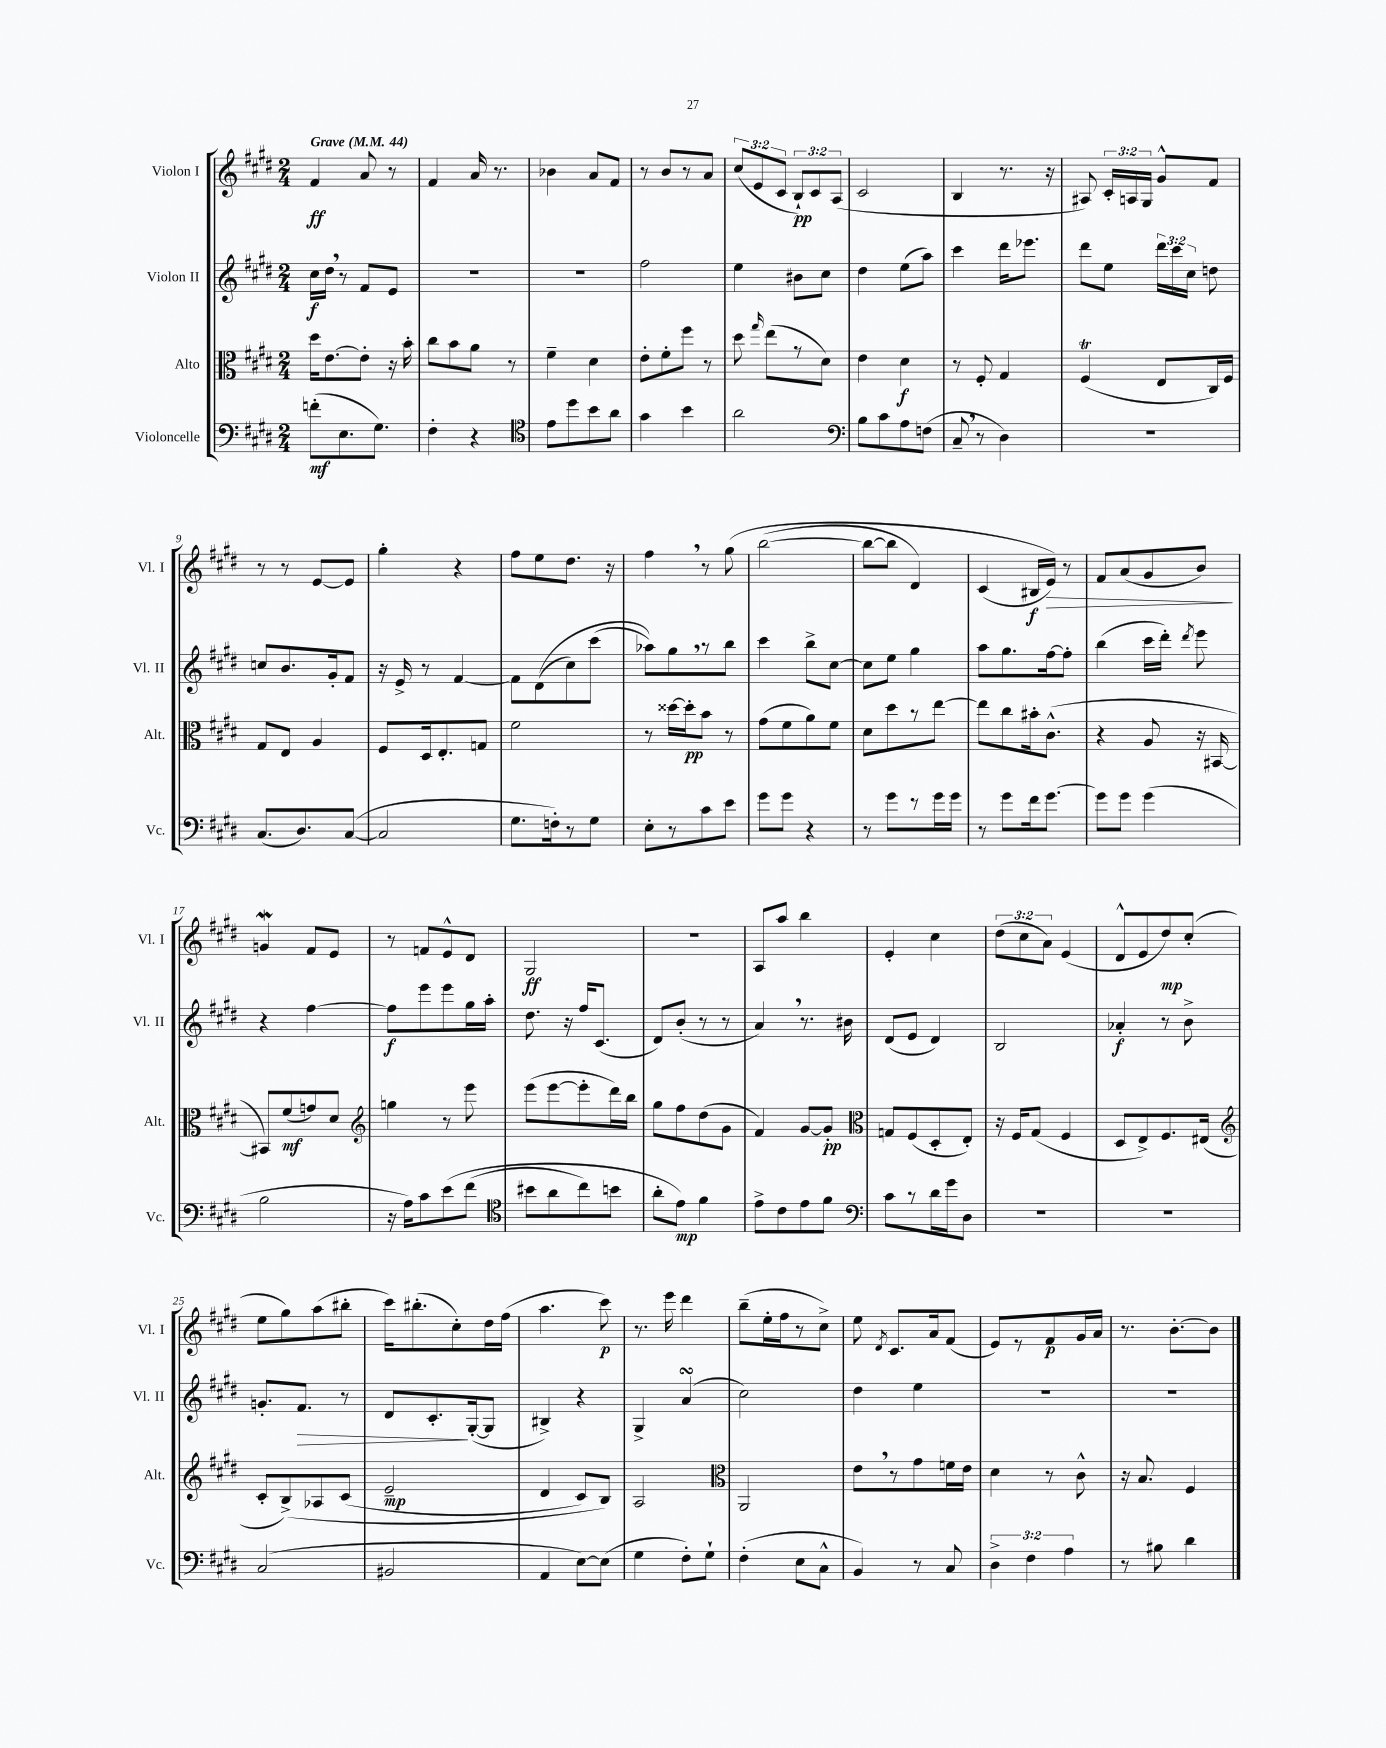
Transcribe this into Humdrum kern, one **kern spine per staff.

**kern	**dynam	**kern	**dynam	**kern	**dynam	**kern	**dynam
*part4	*part4	*part3	*part3	*part2	*part2	*part1	*part1
*staff4	*staff4	*staff3	*staff3	*staff2	*staff2	*staff1	*staff1
*I"Violoncelle	*	*I"Alto	*	*I"Violon II	*	*I"Violon I	*
*I'Vc.	*	*I'Alt.	*	*I'Vl. II	*	*I'Vl. I	*
*clefF4	*	*clefC3	*	*clefG2	*	*clefG2	*
*k[f#c#g#d#]	*	*k[f#c#g#d#]	*	*k[f#c#g#d#]	*	*k[f#c#g#d#]	*
*M2/4	*	*M2/4	*	*M2/4	*	*M2/4	*
*MM44	*	*MM44	*	*MM44	*	*MM44	*
=1	=1	=1	=1	=1	=1	=1	=1
!	!	!	!	!	!	!LO:TX:a:B:t=Grave	!
(8fn'\L	mf	16dd#\KL	.	16cc#\LL	f	4f#/	ff
.	.	[8.e\	.	16dd#,\JJ	.	.	.
8.E\	.	.	.	8r	.	.	.
.	.	8e'\J]	.	8f#/L	.	8a/	.
8.G#\J)	.	.	.	.	.	.	.
.	.	16r	.	8e/J	.	8r	.
.	.	16b'\	.	.	.	.	.
=2	=2	=2	=2	=2	=2	=2	=2
4F#'\	.	8cc#\L	.	2r	.	4f#/	.
.	.	8b\	.	.	.	.	.
4r	.	8a\J	.	.	.	16a/	.
.	.	.	.	.	.	8.r	.
.	.	8r	.	.	.	.	.
=3	=3	=3	=3	=3	=3	=3	=3
*clefC4	*	*	*	*	*	*	*
8e\L	.	4f#~\	.	2r	.	4b-X\	.
8dd#\	.	.	.	.	.	.	.
8b\	.	4d#\	.	.	.	8a/L	.
8a\J	.	.	.	.	.	8f#/J	.
=4	=4	=4	=4	=4	=4	=4	=4
4g#\	.	8e'\L	.	2ff#\	.	8r	.
.	.	8f#'\	.	.	.	8b/L	.
4b\	.	8ff#\J	.	.	.	8r	.
.	.	8r	.	.	.	8a/J	.
=5	=5	=5	=5	=5	=5	=5	=5
2a\	.	8dd#\	.	4ee\	.	(12cc#/L	.
.	.	.	.	.	.	12e/	.
.	.	16qqgg#/	.	.	.	.	.
.	.	(8ee\L	.	.	.	.	.
.	.	.	.	.	.	12c#/J	.
.	.	8r	.	8b#X\L	.	12B`/L)	pp
.	.	.	.	.	.	12c#/	.
.	.	8d#\J)	.	8cc#\J	.	.	.
.	.	.	.	.	.	(12A/J	.
=6	=6	=6	=6	=6	=6	=6	=6
*clefF4	*	*	*	*	*	*	*
8B\L	.	4e\	.	4dd#\	.	2c#/	.
8c#\	.	.	.	.	.	.	.
8A\	.	4d#\	f	(8ee\L	.	.	.
(8Fn\J	.	.	.	8aa\J)	.	.	.
=7	=7	=7	=7	=7	=7	=7	=7
8C#~,/	.	8r	.	4ccc#\	.	4B/	.
8r	.	8F#'/	.	.	.	.	.
4D#\)	.	4G#/	.	16ddd#\KL	.	8.r	.
.	.	.	.	8.eee-X\J	.	.	.
.	.	.	.	.	.	16r	.
=8	=8	=8	=8	=8	=8	=8	=8
2r	.	(4F#T/	.	8ddd#\L	.	8A#X/)	.
.	.	.	.	8ee\J	.	24c#'/LL	.
.	.	.	.	.	.	24An/	.
.	.	.	.	.	.	24G#/JJ	.
.	.	8E/L	.	24ddd#\LL	.	8g#^^/L	.
.	.	.	.	24ccc#\	.	.	.
.	.	.	.	24cc#\JJ	.	.	.
.	.	16C#/L)	.	8ddn\	.	8f#/J	.
.	.	16F#/JJ	.	.	.	.	.
!!LO:LB:g=z
=9	=9	=9	=9	=9	=9	=9	=9
(8.C#/L	.	8G#/L	.	8ccn/L	.	8r	.
.	.	8E/J	.	8.b/	.	8r	.
8.D#/)	.	.	.	.	.	.	.
.	.	4A/	.	.	.	[8e/L	.
.	.	.	.	16g#'/k	.	.	.
([8C#/J	.	.	.	8f#/J	.	8e/J]	.
=10	=10	=10	=10	=10	=10	=10	=10
2C#/]	.	8F#/L	.	16r	.	4gg#'\	.
.	.	.	.	16e^/	.	.	.
.	.	16D#/k	.	8r	.	.	.
.	.	8.E'/	.	.	.	.	.
.	.	.	.	[4f#/	.	4r	.
.	.	8Gn/J	.	.	.	.	.
=11	=11	=11	=11	=11	=11	=11	=11
8.G#\L	.	2f#\	.	8f#\L]	.	8ff#\L	.
.	.	.	.	((8d#\	.	8ee\	.
16Fn'\k)	.	.	.	.	.	.	.
8r	.	.	.	8cc#\)	.	8.dd#\J	.
8G#\J	.	.	.	(8ccc#\J	.	.	.
.	.	.	.	.	.	16r	.
=12	=12	=12	=12	=12	=12	=12	=12
8E'\L	.	8r	.	8aa-X\L))	.	4ff#,\	.
8r	.	[16dd##X\LL	.	8gg#,\	.	.	.
.	.	16dd##'\J]	pp	.	.	.	.
8c#\	.	8b\J	.	8r	.	8r	.
8e\J	.	8r	.	8bb\J	.	(8gg#\	.
=13	=13	=13	=13	=13	=13	=13	=13
8g#\L	.	(8g#\L	.	4ccc#\	.	([2bb\	.
8g#\J	.	8f#\	.	.	.	.	.
4r	.	8a\)	.	8bb^\L	.	.	.
.	.	8f#\J	.	[8cc#\J	.	.	.
=14	=14	=14	=14	=14	=14	=14	=14
8r	.	8d#\L	.	8cc#\L]	.	8bb\L_	.
8g#\L	.	8dd#\	.	8ee\J	.	8bb\J]	.
8r	.	8r	.	4gg#\	.	4d#/)	.
16g#\L	.	[8ee\J	.	.	.	.	.
16g#\JJ	.	.	.	.	.	.	.
=15	=15	=15	=15	=15	=15	=15	=15
8r	.	8ee\L]	.	8aa\L	.	(4c#/	.
8g#\L	.	8cc#\	.	8.gg#\	.	.	.
16f#\k	.	16b#X'\k	.	.	.	16B#X/LL	f
!	!	!	!	!	!	!	!LO:HP:b
[8.g#\J	.	(8.c#^^\J	.	[16ff#\k	.	16e/JJ))	>
.	.	.	.	8ff#'\J]	.	8r	.
=16	=16	=16	=16	=16	=16	=16	=16
8g#\L]	.	4r	.	(4bb\	.	8f#/L	.
8g#\J	.	.	.	.	.	(8a/	.
(4g#\	.	8A/	.	16ccc#\LL	.	8g#/	.
.	.	.	.	16ddd#'\JJ)	.	.	.
.	.	.	.	8qddd#/	.	.	.
.	.	16r	.	8eee\	.	8b/J)	.
.	.	[16BB#X/	.	.	.	.	.
.	.	.	.	.	.	.	]
!!LO:LB:g=z
=17	=17	=17	=17	=17	=17	=17	=17
2B\	.	8BB#X/L])	.	4r	.	4gnw/	.
.	.	(8f#/	mf	.	.	.	.
.	.	8gn/)	.	[4ff#\	.	8f#/L	.
.	.	8d#/J	.	.	.	8e/J	.
=18	=18	=18	=18	=18	=18	=18	=18
*	*	*clefG2	*	*	*	*	*
16r	.	4ggn\	.	8ff#\L]	f	8r	.
16A\KL)	.	.	.	.	.	.	.
8c#\	.	.	.	8eee\	.	8fn/L	.
(8e\	.	8r	.	8eee\	.	8e^^/	.
(8f#\J	.	8eee\	.	16gg#\L	.	8d#/J	.
.	.	.	.	16aa'\JJ	.	.	.
=19	=19	=19	=19	=19	=19	=19	=19
*clefC4	*	*	*	*	*	*	*
8b#X\L	.	(8eee\L	.	8.dd#\	.	2G#/	ff
8a\	.	[8eee\	.	.	.	.	.
.	.	.	.	16r	.	.	.
8cc#\)	.	8eee'\]	.	16ff#/KL	.	.	.
.	.	.	.	(8.c#/J	.	.	.
8bn\J	.	16ddd#\L)	.	.	.	.	.
.	.	16bb\JJ	.	.	.	.	.
=20	=20	=20	=20	=20	=20	=20	=20
8a'\L	.	8gg#\L	.	8d#/L)	.	2r	.
8e\J)	mp	8ff#\	.	(8b'/J	.	.	.
4f#\	.	(8dd#\	.	8r	.	.	.
.	.	8g#\J	.	8r	.	.	.
=21	=21	=21	=21	=21	=21	=21	=21
8e^\L	.	4f#/)	.	4a,/)	.	8A/L	.
8c#\	.	.	.	.	.	8aa/J	.
8e\	.	[8g#/L	.	8.r	.	4bb\	.
8f#\J	.	8g#'/J]	pp	.	.	.	.
.	.	.	.	16b#X\	.	.	.
=22	=22	=22	=22	=22	=22	=22	=22
*clefF4	*	*clefC3	*	*	*	*	*
8c#\L	.	8Gn/L	.	(8d#/L	.	4e'/	.
8r	.	(8F#/	.	8e/J	.	.	.
16d#\L	.	8D#'/	.	4d#/)	.	4cc#\	.
16g#\J	.	.	.	.	.	.	.
8D#\J	.	8E'/J)	.	.	.	.	.
=23	=23	=23	=23	=23	=23	=23	=23
2r	.	16r	.	2B/	.	(12dd#\L	.
.	.	16F#/KL	.	.	.	.	.
.	.	.	.	.	.	12cc#\	.
.	.	(8G#/J	.	.	.	.	.
.	.	.	.	.	.	12a\J)	.
.	.	4F#/	.	.	.	(4e/	.
=24	=24	=24	=24	=24	=24	=24	=24
2r	.	8D#/L	.	4a-X'/	f	8d#^^/L	.
.	.	8E^/)	.	.	.	8e/	.
.	.	8.F#/	.	8r	.	8dd#/)	mp
.	.	.	.	8b^\	.	(8cc#'/J	.
.	.	(16E#X/Jk	.	.	.	.	.
!!LO:LB:g=z
=25	=25	=25	=25	=25	=25	=25	=25
*	*	*clefG2	*	*	*	*	*
(2C#/	.	8c#'/L	.	8.gn'/L	.	8ee\L	.
.	.	(8B^/)	.	.	.	8gg#\)	.
!	!	!	!	!	!LO:HP:b	!	!
.	.	.	.	8.f#/J	>	.	.
.	.	8A-X/	.	.	.	(8aa\	.
.	.	(8c#/J	.	8r	.	8bb#X'\J	.
=26	=26	=26	=26	=26	=26	=26	=26
2BB#X/	.	2e~/	mp	8d#/L	.	16ccc#\KL)	.
.	.	.	.	.	.	(8.bb#X'\	.
.	.	.	.	8.c#'/	.	.	.
.	.	.	.	.	.	8cc#'\)	.
.	.	.	.	([16G#'/k	]	.	.
.	.	.	.	8G#/J]	.	16dd#\L	.
.	.	.	.	.	.	(16ff#\JJ	.
=27	=27	=27	=27	=27	=27	=27	=27
4AA/	.	4d#/	.	4B#X^/)	.	4.aa\	.
[8E\L)	.	8c#/L)	.	4r	.	.	.
(8E\J]	.	8B/J)	.	.	.	8ccc#\)	p
=28	=28	=28	=28	=28	=28	=28	=28
4G#\	.	2A/	.	4G#^/	.	8.r	.
.	.	.	.	.	.	16eee\	.
8F#'\L)	.	.	.	(4asSSs/	.	4ddd#\	.
8G#`\J	.	.	.	.	.	.	.
=29	=29	=29	=29	=29	=29	=29	=29
*	*	*clefC3	*	*	*	*	*
(4F#'\	.	2AA/	.	2cc#\)	.	(8bb~\L	.
.	.	.	.	.	.	16ee'\L	.
.	.	.	.	.	.	16ff#\J	.
8E\L	.	.	.	.	.	8r	.
8C#^^\J	.	.	.	.	.	8cc#^\J)	.
=30	=30	=30	=30	=30	=30	=30	=30
4BB/)	.	8e,\L	.	4dd#\	.	8ee\	.
.	.	.	.	.	.	8qd#/	.
.	.	8r	.	.	.	8.c#/L	.
8r	.	8g#\	.	4ee\	.	.	.
.	.	.	.	.	.	16a/k	.
8C#/	.	16fn\L	.	.	.	(8f#/J	.
.	.	16e\JJ	.	.	.	.	.
=31	=31	=31	=31	=31	=31	=31	=31
6D#^\	.	4d#\	.	2r	.	8e/L)	.
.	.	.	.	.	.	8r	.
6F#\	.	.	.	.	.	.	.
.	.	8r	.	.	.	8f#/	p
6A\	.	.	.	.	.	.	.
.	.	8c#^^\	.	.	.	16g#/L	.
.	.	.	.	.	.	16a/JJ	.
=32	=32	=32	=32	=32	=32	=32	=32
8r	.	16r	.	2r	.	8.r	.
.	.	8.B/	.	.	.	.	.
8B#X\	.	.	.	.	.	.	.
.	.	.	.	.	.	[8.b'\L	.
4d#\	.	4F#/	.	.	.	.	.
.	.	.	.	.	.	8b\J]	.
==	==	==	==	==	==	==	==
*-	*-	*-	*-	*-	*-	*-	*-
